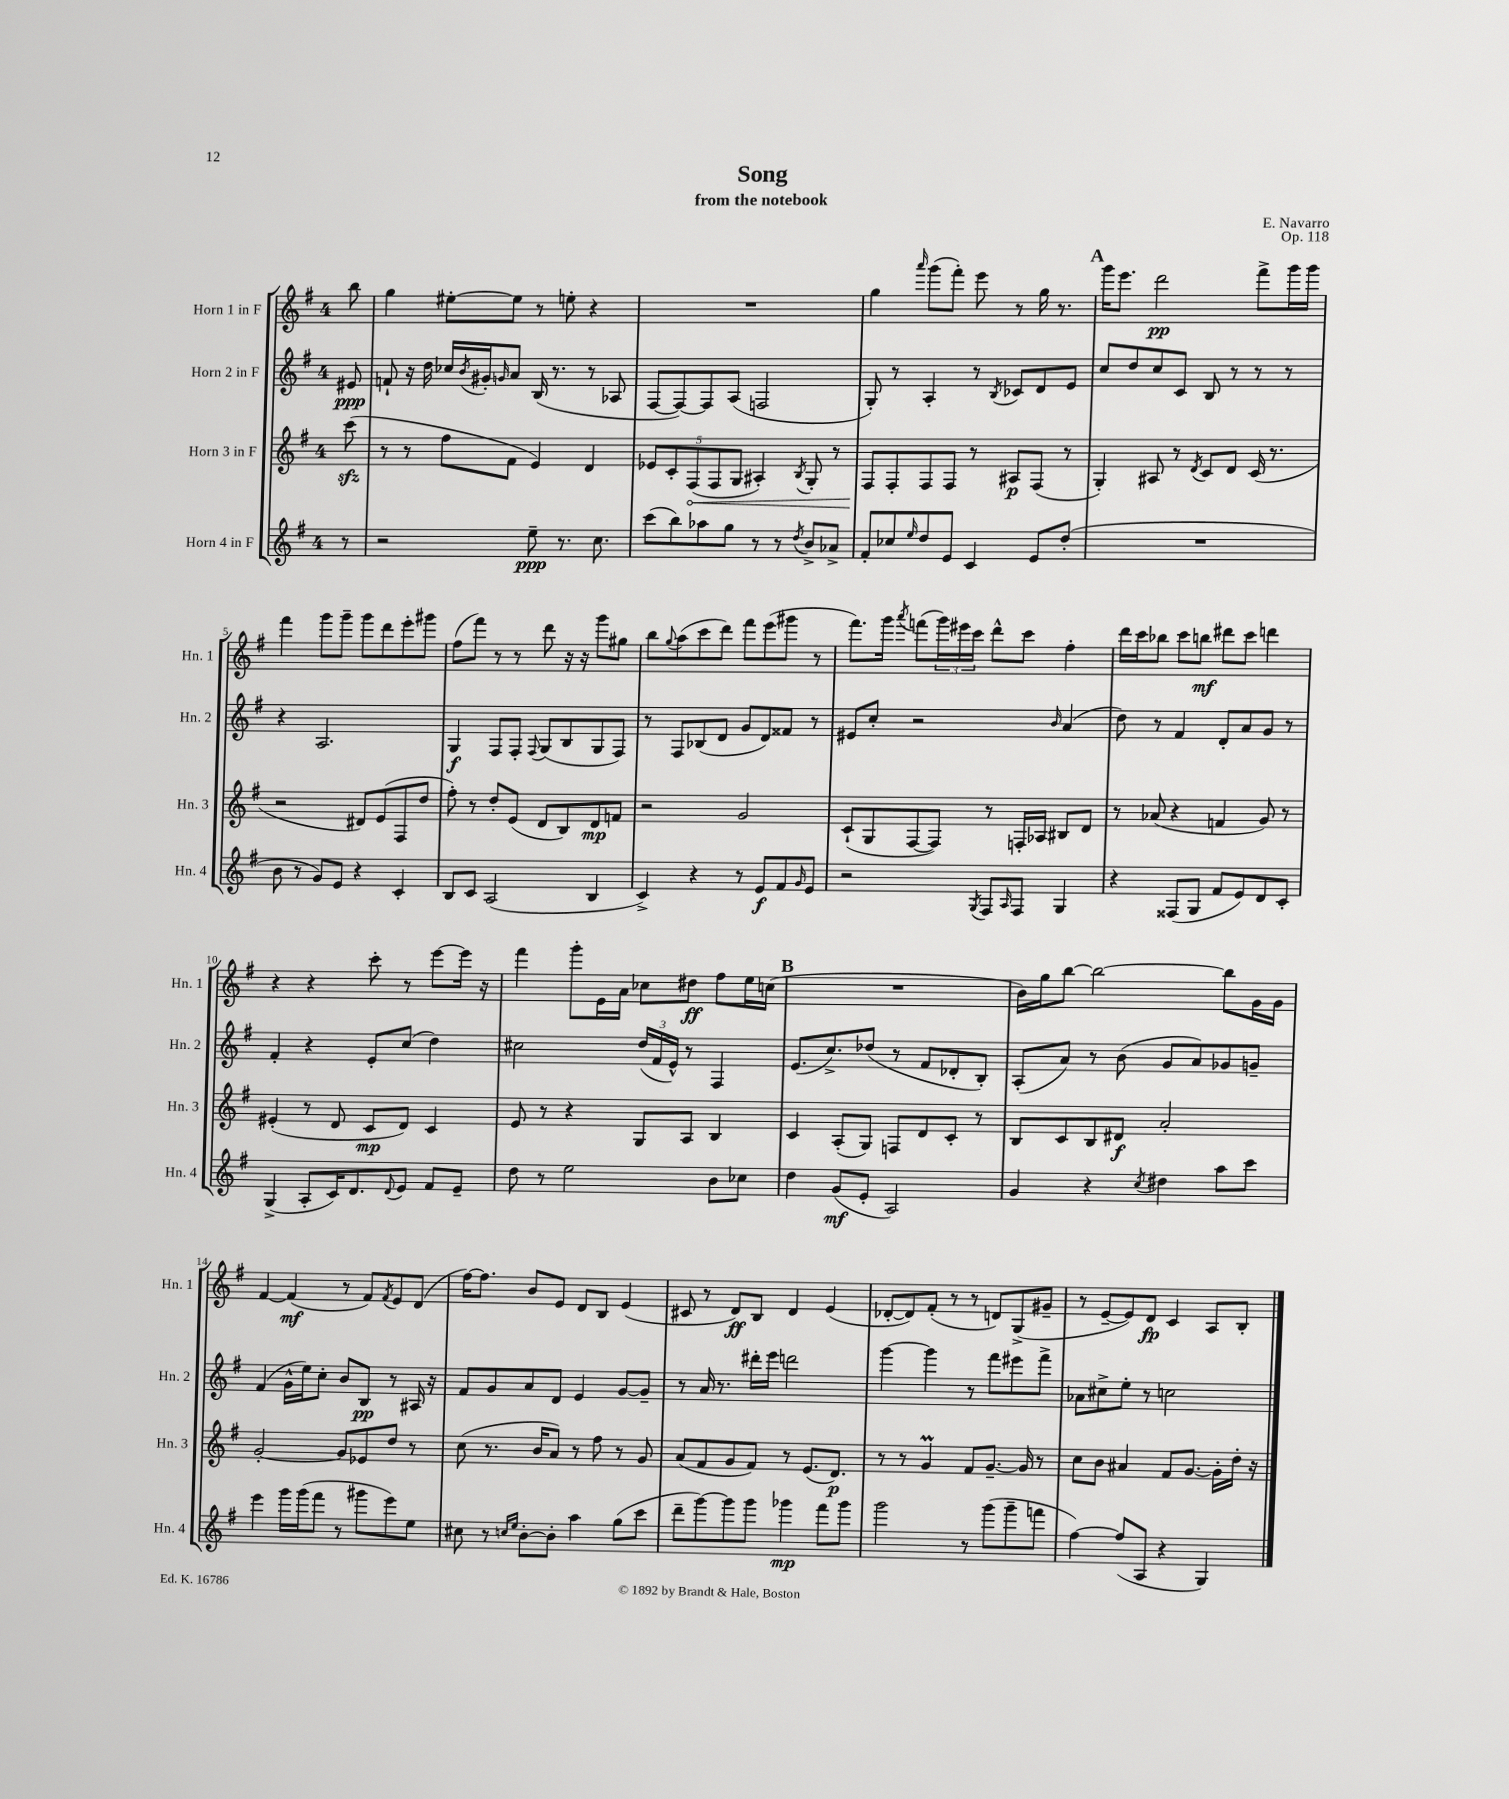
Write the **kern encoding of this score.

**kern	**dynam	**kern	**dynam	**kern	**dynam	**kern	**dynam
*part4	*part4	*part3	*part3	*part2	*part2	*part1	*part1
*staff4	*staff4	*staff3	*staff3	*staff2	*staff2	*staff1	*staff1
*I"Horn 4 in F	*	*I"Horn 3 in F	*	*I"Horn 2 in F	*	*I"Horn 1 in F	*
*I'Hn. 4	*	*I'Hn. 3	*	*I'Hn. 2	*	*I'Hn. 1	*
*clefG2	*	*clefG2	*	*clefG2	*	*clefG2	*
*k[f#]	*	*k[f#]	*	*k[f#]	*	*k[f#]	*
*M4/4	*	*M4/4	*	*M4/4	*	*M4/4	*
=	=	=	=	=	=	=	=
8r	.	(8ccczz\	.	8e#X/	ppp	8bb\	.
=1	=1	=1	=1	=1	=1	=1	=1
2r	.	8r	.	8fn`/	.	4gg\	.
.	.	8r	.	16r	.	.	.
.	.	.	.	16dd\	.	.	.
.	.	8ff#\L	.	16cc-X/LL	.	[8ee#X'\L	.
.	.	.	.	8qb/	.	.	.
.	.	.	.	16g#X'/J	.	.	.
.	.	.	.	16qqgn/	.	.	.
.	.	8f#\J	.	8a/J	.	8ee#\J]	.
8ee~\	ppp	4e/)	.	(16B/	.	8r	.
.	.	.	.	8.r	.	.	.
8.r	.	.	.	.	.	8een'\	.
.	.	4d/	.	8r	.	4r	.
8.cc\	.	.	.	.	.	.	.
.	.	.	.	8A-X/	.	.	.
=2	=2	=2	=2	=2	=2	=2	=2
(8ccc\L	.	10e-X/L	.	[8F#/L	.	1r	.
.	.	10c'/	.	.	.	.	.
8bb\)	.	.	.	8F#/_)	.	.	.
!	!	!	!LO:HP:b	!	!	!	!
.	.	(10F#/	<	.	.	.	.
8aa-X\	.	.	.	8F#/]	.	.	.
.	.	10F#/	.	.	.	.	.
8gg\J	.	.	.	(8A/J	.	.	.
.	.	10G/J	.	.	.	.	.
8r	.	4A#X'/)	.	2Fn/	.	.	.
8r	.	.	.	.	.	.	.
8qdd/	.	8qB/	.	.	.	.	.
8b^/L	.	8G'/	.	.	.	.	.
8a-X^/J	.	8r	.	.	.	.	.
=3	=3	=3	=3	=3	=3	=3	=3
8f#'/L	.	8F#/L	.	8G'/)	.	4gg\	.
8cc-X/	.	8F#'/	[	8r	.	.	.
16qqee/	.	.	.	.	.	16qqaaa/	.
8dd/	.	8F#/	.	4A'/	.	(8ggg\L	.
8e/J	.	8F#/J	.	.	.	8fff#'\J)	.
4c/	.	8r	.	8r	.	8eee\	.
.	.	.	.	8qB/	.	.	.
.	.	8A#X/L	p	8c-X/L	.	8r	.
8e/L	.	(8F#/J	.	8d/	.	16gg\	.
.	.	.	.	.	.	8.r	.
(8dd'/J	.	8r	.	8e/J	.	.	.
!!LO:REH:place=s1:t=A
=4	=4	=4	=4	=4	=4	=4	=4
1r	.	4G'/)	.	8cc/L	.	16ggg\KL	.
.	.	.	.	.	.	8.eee\J	.
.	.	.	.	8dd/	.	.	.
.	.	8A#X/	.	8cc/	.	2ddd\	pp
.	.	8r	.	8c/J	.	.	.
.	.	8qd/	.	.	.	.	.
.	.	8c/L	.	8B/	.	.	.
.	.	8d/J	.	8r	.	.	.
.	.	(16c/	.	8r	.	8fff#^\L	.
.	.	8.r	.	.	.	.	.
.	.	.	.	8r	.	16ggg\L	.
.	.	.	.	.	.	16ggg\JJ	.
!!LO:LB:g=z
=5	=5	=5	=5	=5	=5	=5	=5
8b\	.	2r	.	4r	.	4fff#\	.
8r	.	.	.	.	.	.	.
8g/L)	.	.	.	2.A/	.	8ggg\L	.
8e/J	.	.	.	.	.	8ggg~\J	.
4r	.	8d#X/L)	.	.	.	8ggg\L	.
.	.	(8e/	.	.	.	8ddd\	.
4c'/	.	8F#/	.	.	.	8eee'\	.
.	.	8dd/J	.	.	.	8ggg#X\J	.
=6	=6	=6	=6	=6	=6	=6	=6
8B/L	.	8ff#'\)	.	4G/	f	(8ff#\L	.
8c/J	.	8r	.	.	.	8fff#\J)	.
(2A/	.	8dd'/L	.	8F#/L	.	8r	.
.	.	(8e/J	.	8F#'/J	.	8r	.
.	.	.	.	8qqF#/	.	.	.
.	.	8d/L	.	(8G/L	.	8ddd\	.
.	.	8B/)	.	8B/	.	16r	.
.	.	.	.	.	.	16r	.
4B/	.	8d/	mp	8G/	.	8ggg\L	.
.	.	8fn/J	.	8F#/J)	.	8gg#X\J	.
=7	=7	=7	=7	=7	=7	=7	=7
4c^/)	.	2r	.	8r	.	8bb\L	.
.	.	.	.	.	.	8qqgg/	.
.	.	.	.	8F#/L	.	(8aa\	.
4r	.	.	.	(8B-X/	.	8ccc\	.
.	.	.	.	8d/J	.	8ddd\J)	.
8r	.	2g/	.	8g/L	.	8fff#\L	.
8e/L	f	.	.	8d/)	.	(8eee\	.
8f#/	.	.	.	8f##X/J	.	8ggg#X\J	.
16qqg/	.	.	.	.	.	.	.
8e/J	.	.	.	8r	.	8r	.
=8	=8	=8	=8	=8	=8	=8	=8
2r	.	(8c`/L	.	8e#X/L	.	8.fff#\L)	.
.	.	8G/	.	8cc'/J	.	.	.
.	.	.	.	.	.	16ggg\Jk	.
.	.	.	.	.	.	8qaaa/	.
.	.	[8F#/	.	2r	.	(8fffn\L	.
.	.	8F#/J])	.	.	.	24ggg\L)	.
.	.	.	.	.	.	24eee#X\	.
.	.	.	.	.	.	24ccc\JJ	.
8qG/	.	.	.	.	.	.	.
8F#/L	.	8r	.	.	.	8ddd^^\L	.
16qqA/	.	.	.	.	.	.	.
8F#/J	.	16Fn'/LL	.	.	.	8ccc\J	.
.	.	16A-X/JJ	.	.	.	.	.
.	.	.	.	16qqb/	.	.	.
4G/	.	8B#X/L	.	(4a/	.	4ff#'\	.
.	.	8d/J	.	.	.	.	.
=9	=9	=9	=9	=9	=9	=9	=9
4r	.	8r	.	8dd\)	.	16ddd\LL	.
.	.	.	.	.	.	16ccc\J	.
.	.	(8a-X/	.	8r	.	8bb-X\J	.
(8F##X/L	.	4r	.	4f#/	.	8ccc\L	.
8G/J	.	.	.	.	.	8bbn\J	mf
8f#/L	.	4fn/	.	8d'/L	.	8ddd#X\L	.
8e/)	.	.	.	8a/	.	8ccc\J	.
8d/	.	8g/)	.	8g/J	.	4dddn\	.
8c'/J	.	8r	.	8r	.	.	.
!!LO:LB:g=z
=10	=10	=10	=10	=10	=10	=10	=10
(4G^/	.	(4e#X'/	.	4f#'/	.	4r	.
8A'/L	.	8r	.	4r	.	4r	.
16c/K)	.	8d/	.	.	.	.	.
8.d/	.	.	.	.	.	.	.
.	.	8c/L	mp	8e'/L	.	8ccc'\	.
8qqd/	.	.	.	.	.	.	.
8e/J	.	8d/J)	.	(8cc/J	.	8r	.
8f#/L	.	4c/	.	4dd\)	.	[8eee\L	.
8e~/J	.	.	.	.	.	16eee\Jk]	.
.	.	.	.	.	.	16r	.
=11	=11	=11	=11	=11	=11	=11	=11
8dd\	.	8e/	.	2cc#X\	.	4fff#\	.
8r	.	8r	.	.	.	.	.
2ee\	.	4r	.	.	.	8ggg'\L	.
.	.	.	.	.	.	16e\L	.
.	.	.	.	.	.	16a\JJ	.
.	.	8G/L	.	(24dd/LL	.	8cc-X\L	.
.	.	.	.	24f#/	.	.	.
.	.	.	.	24e^^/JJ)	.	.	.
.	.	8A/J	.	8r	.	8dd#X\J	ff
8b\L	.	4B/	.	4F#/	.	8ff#\L	.
8cc-X\J	.	.	.	.	.	16ee\L	.
.	.	.	.	.	.	(16ccn\JJ	.
!!LO:REH:place=s1:t=B
=12	=12	=12	=12	=12	=12	=12	=12
4dd\	.	4c/	.	(8.e/L	.	1r	.
.	.	.	.	8.cc^/)	.	.	.
(8g/L	mf	(8A'/L	.	.	.	.	.
8e'/J	.	8G/J)	.	(8dd-X/J	.	.	.
2A/)	.	8Fn/L	.	8r	.	.	.
.	.	8d/	.	8f#/L	.	.	.
.	.	8c'/J	.	8d-X'/	.	.	.
.	.	8r	.	8B'/J)	.	.	.
=13	=13	=13	=13	=13	=13	=13	=13
4g/	.	8B/L	.	(8A'/L	.	16b\LL)	.
.	.	.	.	.	.	16gg\J	.
.	.	8c/	.	8a/J)	.	[8bb\J	.
4r	.	8B/	.	8r	.	2bb\_	.
.	.	8d#X/J	f	(8b\	.	.	.
8qcc/	.	.	.	.	.	.	.
4dd#X\	.	2a'/	.	8g/L	.	.	.
.	.	.	.	8a/)	.	.	.
8aa\L	.	.	.	8g-X/	.	8bb\L]	.
8ccc\J	.	.	.	8gn~/J	.	16g\L	.
.	.	.	.	.	.	16g\JJ	.
!!LO:LB:g=z
=14	=14	=14	=14	=14	=14	=14	=14
4eee\	.	[2g'/	.	(4f#/	.	[4f#/	.
16ggg\LL	.	.	.	16g^^\LL	.	(4f#/]	mf
(16ggg\J	.	.	.	16ee\J)	.	.	.
8fff#\J	.	.	.	8cc'\J	.	.	.
8r	.	8g/L]	.	8b/L	.	8r	.
8ggg#X\L	.	8e-X/	.	8B/J	pp	8f#/L)	.
.	.	.	.	.	.	8qf#/	.
8eee\)	.	8dd/J	.	8r	.	8e/	.
8ee\J	.	8r	.	16A#X/	.	(8d/J	.
.	.	.	.	16r	.	.	.
=15	=15	=15	=15	=15	=15	=15	=15
8cc#X\	.	(8cc\	.	8f#/L	.	[16ff#\KL)	.
.	.	.	.	.	.	8.ff#\J]	.
8r	.	8.r	.	8g/	.	.	.
16qqccn/LL	.	.	.	.	.	.	.
16qqee/JJ	.	.	.	.	.	.	.
[8b'\L	.	.	.	8a/	.	8b/L	.
.	.	16b/KL	.	.	.	.	.
8b'\J]	.	8a/J)	.	8d/J	.	8e/J	.
4aa\	.	8r	.	4e/	.	8d/L	.
.	.	8ff#\	.	.	.	8B/J	.
(8gg\L	.	8r	.	[8g/L	.	(4e/	.
8ccc\J	.	8g/	.	8g~/J]	.	.	.
=16	=16	=16	=16	=16	=16	=16	=16
8ddd~\L	.	(8a/L	.	8r	.	8c#X/	.
[8ggg\)	.	8f#/	.	16a/	.	8r	.
.	.	.	.	8.r	.	.	.
8ggg\]	.	8g/	.	.	.	8d/L)	ff
8ggg\J	.	8f#/J)	.	16ddd#X'\LL	.	8B/J	.
.	.	.	.	16eee\JJ	.	.	.
4ggg-X\	mp	8r	.	2dddn\	.	4d/	.
.	.	(8.e/L	.	.	.	.	.
8fff#\L	.	.	.	.	.	(4e/	.
.	.	8.d/J)	p	.	.	.	.
8ggg-\J	.	.	.	.	.	.	.
=17	=17	=17	=17	=17	=17	=17	=17
2ggg\	.	8r	.	[4ggg\	.	[8d-X'/L	.
.	.	8r	.	.	.	8d-/])	.
.	.	4gM/	.	4ggg\]	.	(8f#'/J	.
.	.	.	.	.	.	8r	.
8r	.	8f#/L	.	8r	.	8r	.
(8ggg\L	.	[8.g~/J	.	8fff#\L	.	8dn/L)	.
8ggg~\	.	.	.	8eee#X\	.	(8G^/	.
.	.	16g/]	.	.	.	.	.
8fffn\J	.	8r	.	8fff#^\J	.	8g#X~/J	.
=18	=18	=18	=18	=18	=18	=18	=18
[4ff#\)	.	8cc\L	.	8a-X\L	.	8r	.
.	.	8b\J	.	8cc#X^\	.	[8e~/L	.
(8ff#/L]	.	4a#X/	.	8ee'\J	.	8e/])	.
8A/J	.	.	.	8r	.	8d/J	fp
4r	.	8f#/L	.	2ccn\	.	4c/	.
.	.	[8.g/J	.	.	.	.	.
4G/)	.	.	.	.	.	8A/L	.
.	.	16g'\LL]	.	.	.	.	.
.	.	16dd'\JJ	.	.	.	8B'/J	.
.	.	16r	.	.	.	.	.
==	==	==	==	==	==	==	==
*-	*-	*-	*-	*-	*-	*-	*-
